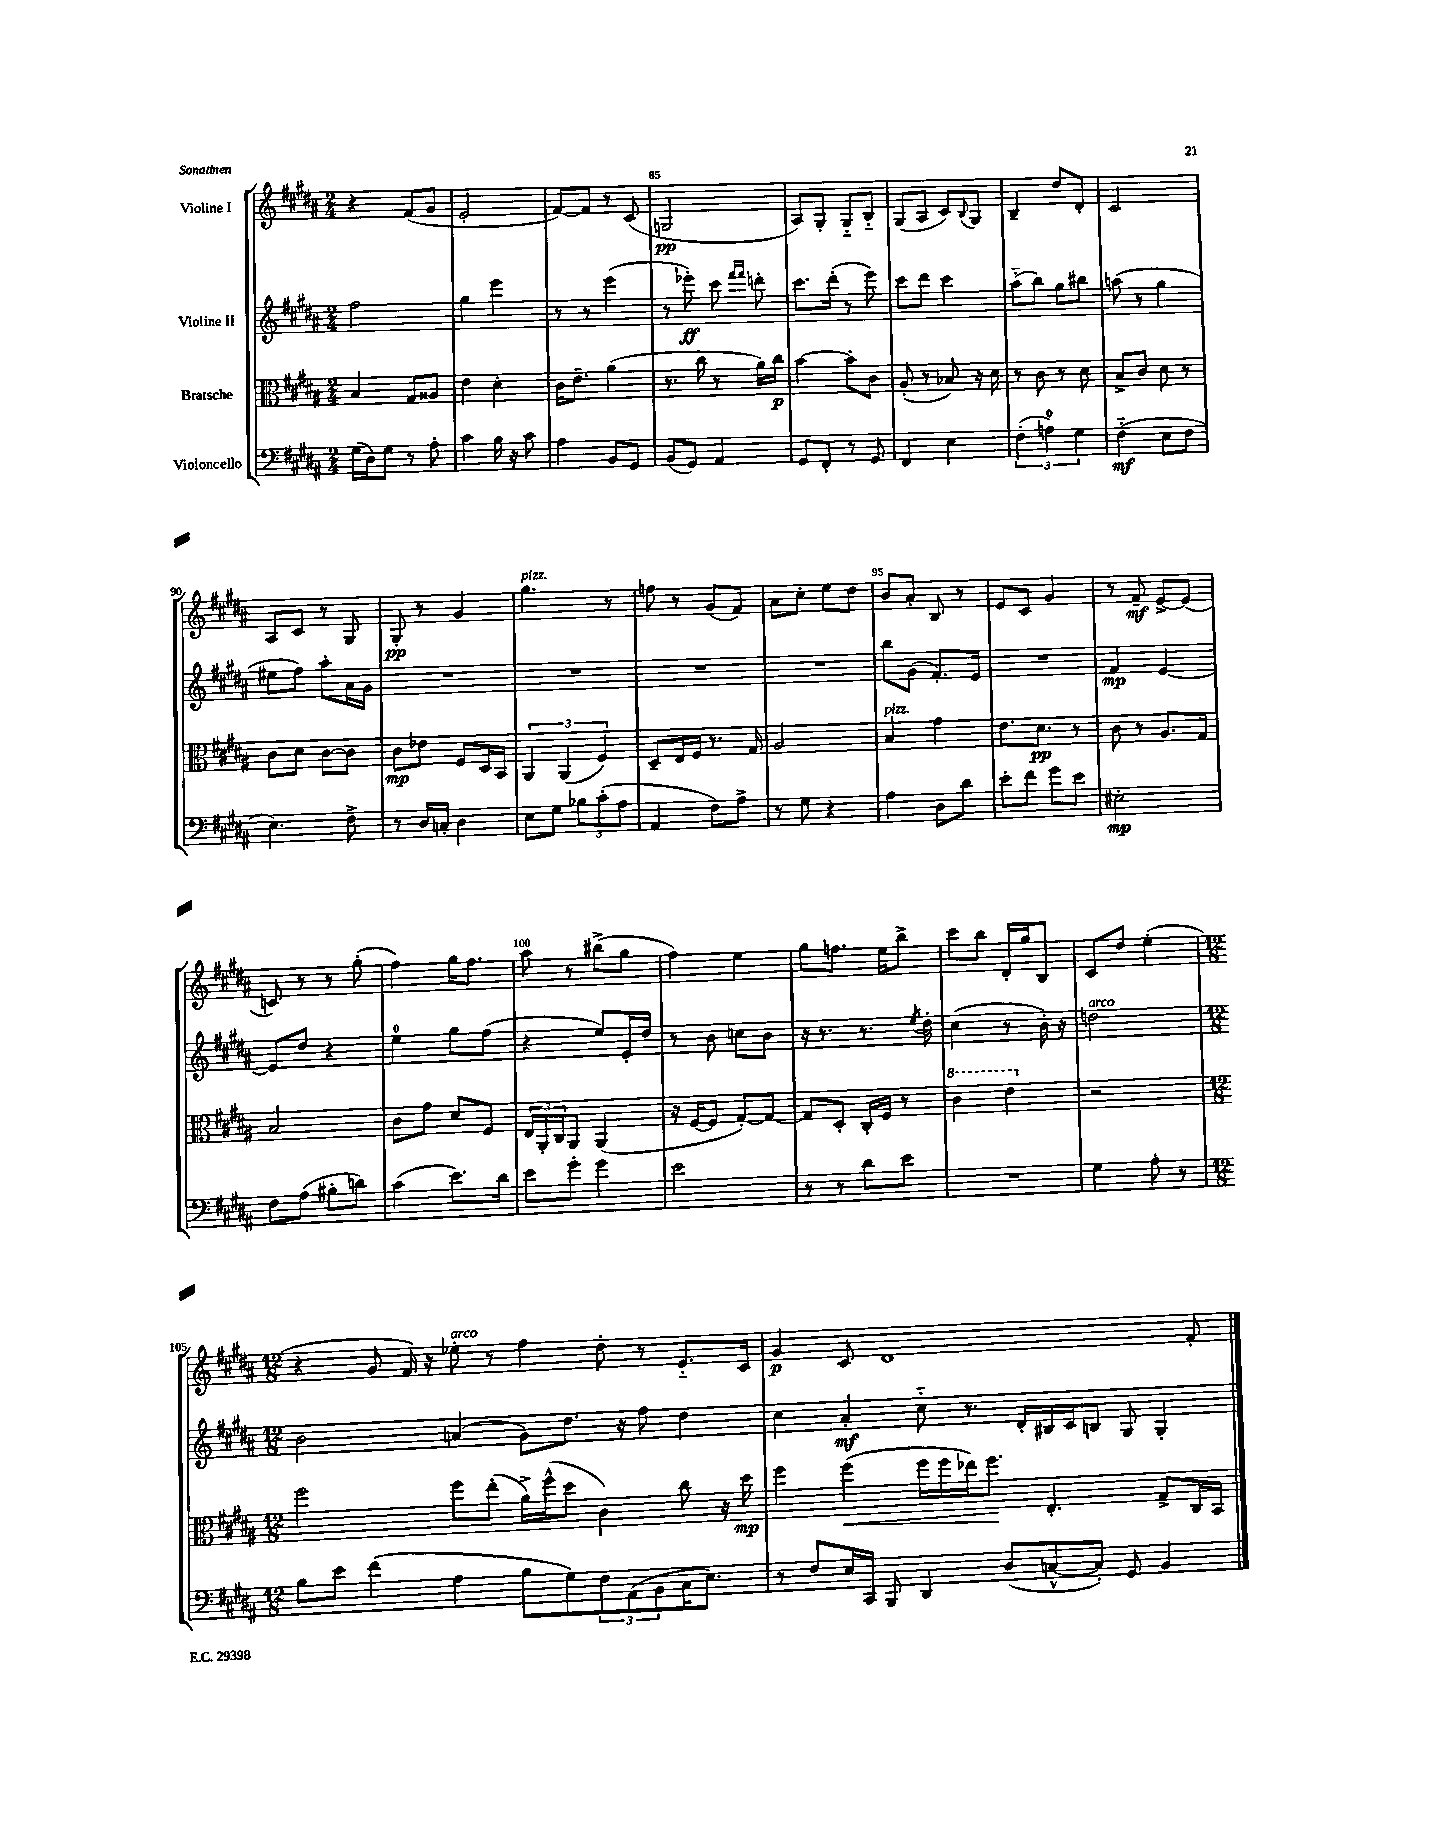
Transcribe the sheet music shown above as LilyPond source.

<<
\new StaffGroup <<
\new Staff = "s0" \with { instrumentName = "Violine I" } {
    \clef treble \key b \major \numericTimeSignature \time 2/4
    r4 fis'8( gis'8 |
    e'2-. |
    fis'8~) fis'8 r8 cis'8( |
    g2\pp |
    ais8) gis8-. gis8-_ b8-_ |
    gis8( ais8 cis'8) \appoggiatura { b8 } gis8 |
    b4-- dis''8 dis'8-. |
    cis'2 |
    ais8 cis'8 r8 gis8 |
    gis8-.\pp r8 gis'4 |
    gis''4.^\markup { \italic "pizz." } r8 |
    f''8 r8 gis'8( fis'8) |
    ais'8 cis''8-. e''8 dis''8 |
    b'8 ais'8-. b8 r8 |
    e'8 cis'8 gis'4 |
    r8 fis'8--\mf e'8~-> e'8( |
    c'8) r8 r8 gis''8-.( |
    fis''4) gis''16 fis''8. |
    ais''8 r8 bis''8->( gis''8 |
    fis''4) e''4 |
    gis''8 f''8. e''16 b''8-> |
    cis'''8 b''8 dis'16-. gis''16 b8 |
    cis'8 dis''8 e''4-.( |
    \numericTimeSignature \time 12/8 r4 gis'8 fis'16) r16 ees''8-.^\markup { \italic "arco" } r8 fis''4 dis''8-. r8 e'8.-_ cis'16 |
    gis'4\p cis'8 dis'1 fis'8-. \bar "|." |
}
\new Staff = "s1" \with { instrumentName = "Violine II" } {
    \clef treble \key b \major \numericTimeSignature \time 2/4
    fis''2 |
    gis''4 e'''4 |
    r8 r8 e'''4( |
    r8 ees'''8-.\ff) cis'''8 \grace { fis'''16 fis'''16 } d'''8-. |
    cis'''8. dis'''16-.( r8 e'''8) |
    cis'''8 dis'''8 cis'''4 |
    ais''8-_( b''8) gis''8 bis''8 |
    a''8( r8 gis''4 |
    eis''8 fis''8) ais''8-. ais'16 gis'16 |
    R2 |
    R2 |
    R2 |
    R2 |
    b''8 gis'8( fis'8.-.) e'16 |
    R2 |
    fis'4\mp e'4~ |
    e'8 dis''8 r4 |
    e''4-0 gis''8 fis''8( |
    r4 e''8) e'16-. dis''16 |
    r8 b'8 c''8 b'8 |
    r16 r8. r8. \acciaccatura { e''8 } dis''16-. |
    cis''4( r8 b'16-.) r16 |
    d''2^\markup { \italic "arco" } |
    \numericTimeSignature \time 12/8 b'2 a'4( gis'8) dis''8. r16 fis''8 dis''4 |
    cis''4 ais'4-.\mf cis''8-_ r8. dis'16-. bis16 cis'16 b8 gis8 gis4-. \bar "|." |
}
\new Staff = "s2" \with { instrumentName = "Bratsche" } {
    \clef alto \key b \major \numericTimeSignature \time 2/4
    b4 gis8 aisis8 |
    e'4 dis'4-. |
    cis'16 e'8.-- ais'4( |
    r8. cis''16 r8 ais'16) cis''16\p |
    b'4~ b'8-. cis'8 |
    ais8-.( r8 bes8) r16 dis'16 |
    r8 cis'8 r8 dis'8 |
    b8-> cis'8 dis'8 r8 |
    cis'8 dis'8 cis'8~ cis'8 |
    cis'8\mp ees'8 fis8 dis16 b,16 |
    \tuplet 3/2 { ais,4 ais,4( fis4) } |
    dis8-- e16 fis16 r8. gis16 |
    ais2 |
    b4^\markup { \italic "pizz." } gis'4 |
    e'8. dis'8.\pp r8 |
    cis'8 r8 ais8. gis16 |
    b2 |
    cis'8 gis'8 dis'8 fis8 |
    \tuplet 3/2 { e16 ais,16-. cis16 } ais,8 ais,4( |
    r16 fis16~ fis8 gis8~-.) gis8~ |
    gis8 dis8-. cis16-. fis16 r8 |
    \ottava #1 cis''4 e''4 \ottava #0 |
    r2 |
    \numericTimeSignature \time 12/8 fis''2 fis''8 e''8-.( ais'16->) fis''16-^( dis''8 cis'4) cis''8 r16 dis''16\mp |
    fis''4 fis''4\<( fis''16 fis''16 ees''16) fis''8.\! e4.-. gis8-> cis16 b,16 \bar "|." |
}
\new Staff = "s3" \with { instrumentName = "Violoncello" } {
    \clef bass \key b \major \numericTimeSignature \time 2/4
    gis16( dis16) gis8 r8 ais8-. |
    cis'4 b16 r16 cis'8 |
    ais4 b,8 gis,8 |
    b,8( gis,8) ais,4 |
    gis,8 fis,8-. r8 gis,8 |
    fis,4 e4 |
    \tuplet 3/2 { fis4-.( a4-0) gis4 } |
    fis4-_\mf( e8 fis8 |
    e4.) fis8-> |
    r8 dis16 c16-. dis4 |
    e8 gis8 \tuplet 3/2 { bes8 cis'8-.( ais8 } |
    ais,4 fis8) ais8-> |
    r8 gis8 r4 |
    ais4 dis8 dis'8 |
    e'8-. fis'8 gis'8 e'8 |
    eis2-.\mp |
    fis8 ais8( bis8-. d'8) |
    cis'4( e'8.) dis'16 |
    e'8 gis'8-. gis'4 |
    e'2 |
    r8 r8 dis'8 e'8 |
    R2 |
    gis4 ais8-. r8 |
    \numericTimeSignature \time 12/8 b8 e'8 fis'4( ais4 b8 gis8) \tuplet 3/2 { fis8 ais,8( b,8 } cis16 e8.) |
    r8 fis8 e16 cis,16 b,,8 dis,4 dis8( c8~-^ c8-.) gis,8 b,4 \bar "|." |
}
>>
>>
\layout { \context { \Score currentBarNumber = #82 \override BarNumber.break-visibility = ##(#f #t #t) barNumberVisibility = #(every-nth-bar-number-visible 5) } }
